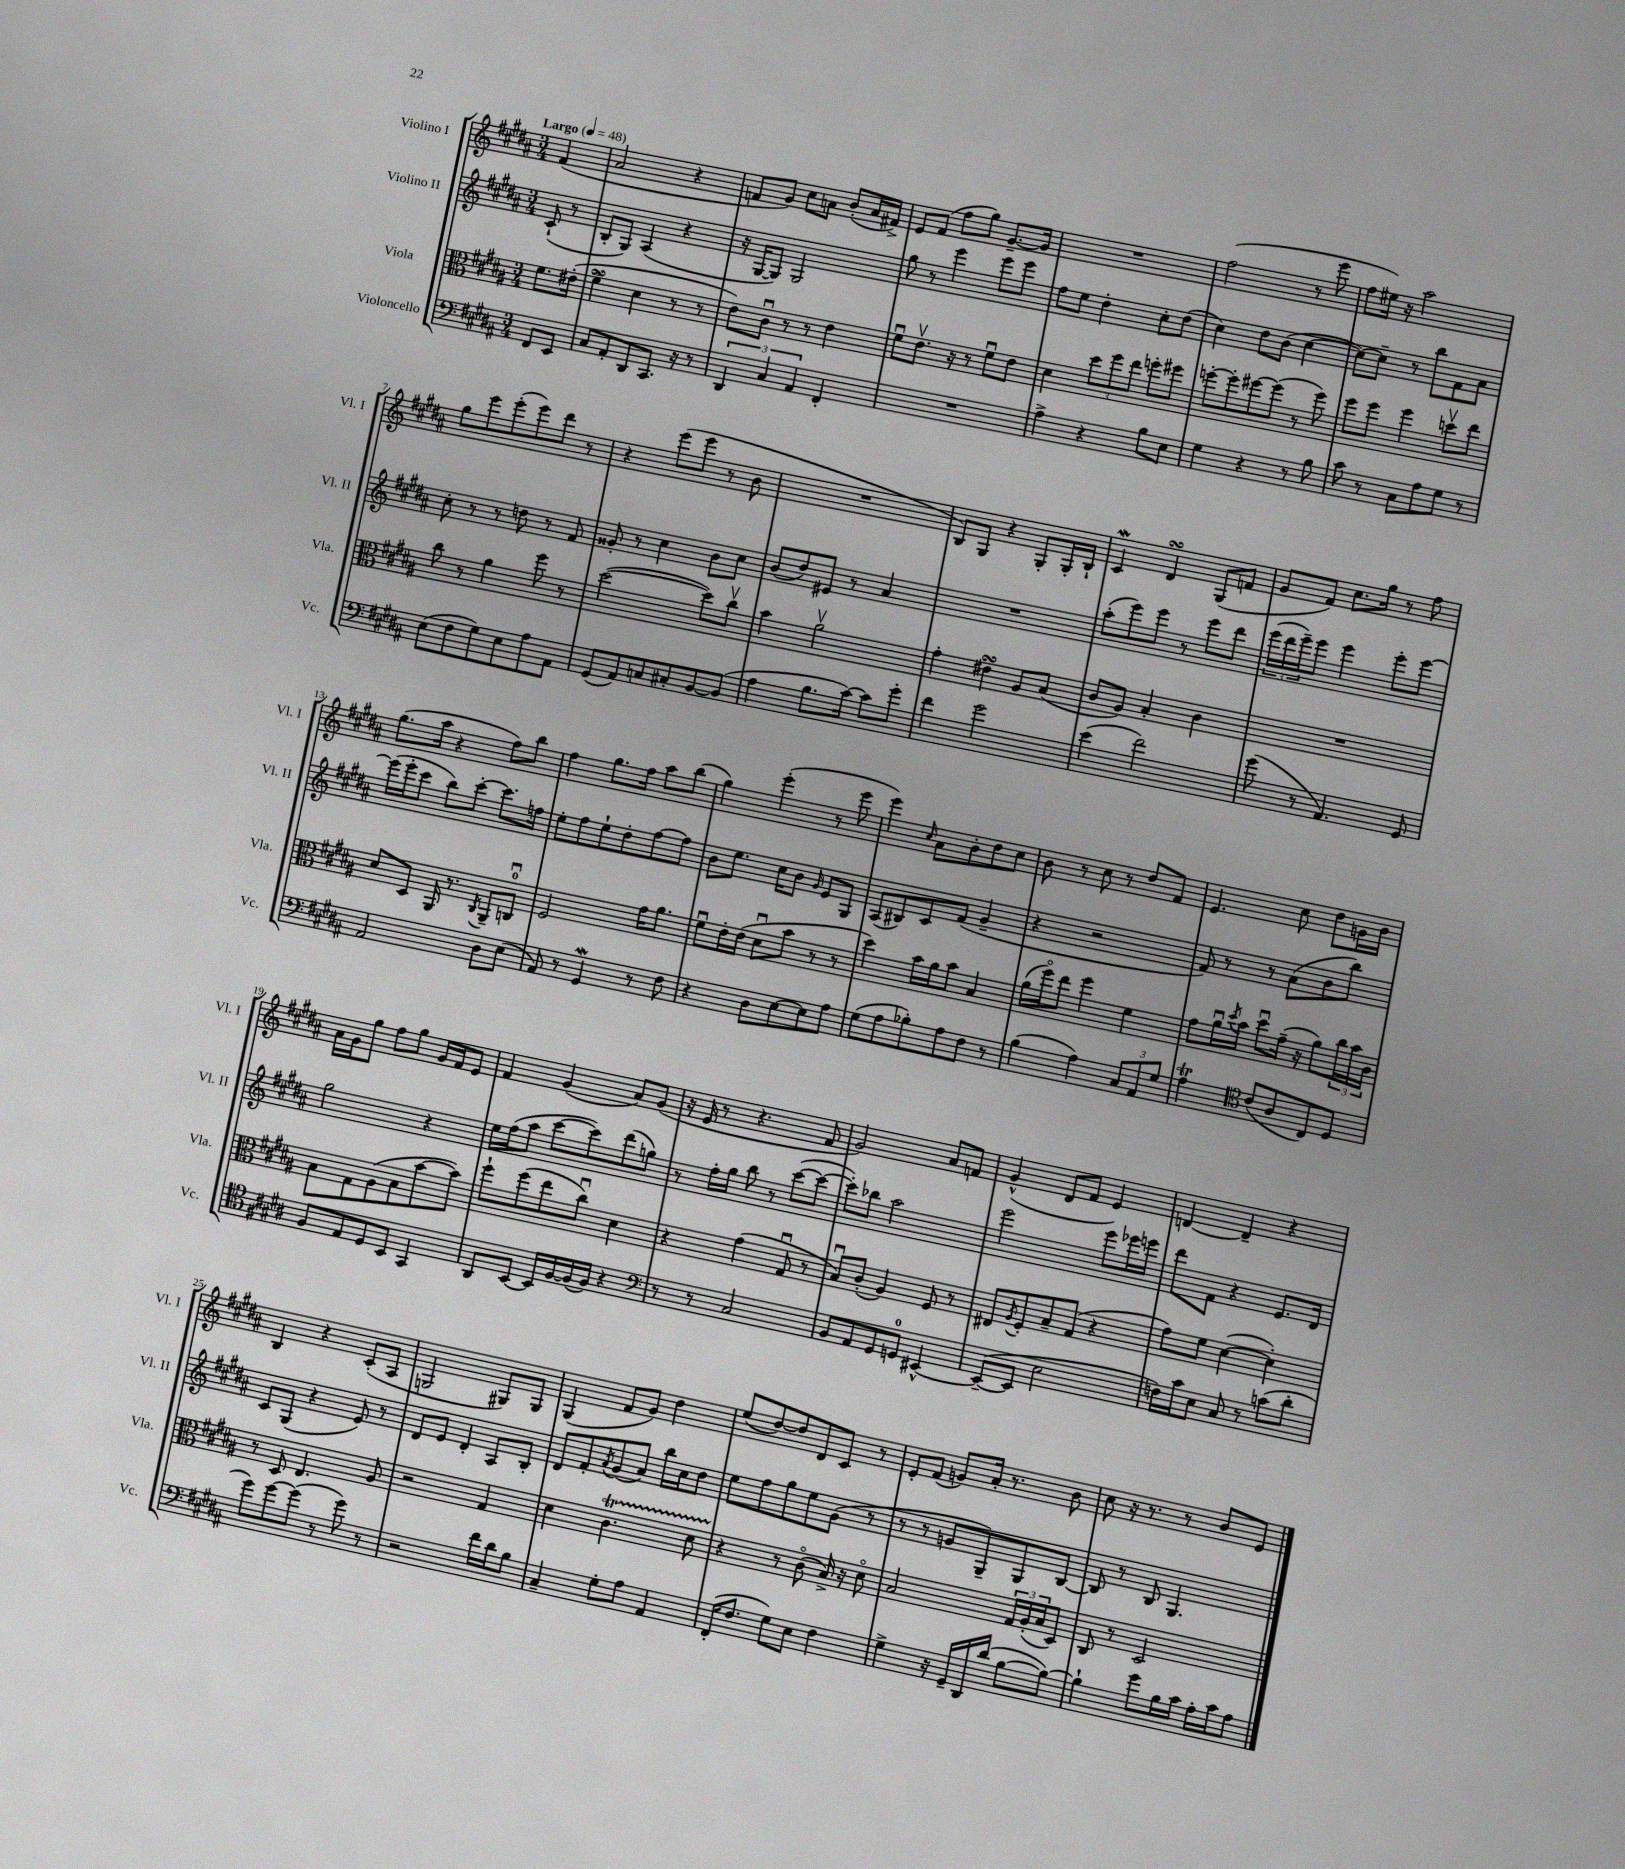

**kern	**kern	**kern	**kern
*part4	*part3	*part2	*part1
*staff4	*staff3	*staff2	*staff1
*I"Violoncello	*I"Viola	*I"Violino II	*I"Violino I
*I'Vc.	*I'Vla.	*I'Vl. II	*I'Vl. I
*clefF4	*clefC3	*clefG2	*clefG2
*k[f#c#g#d#a#]	*k[f#c#g#d#a#]	*k[f#c#g#d#a#]	*k[f#c#g#d#a#]
*M3/4	*M3/4	*M3/4	*M3/4
*MM48	*MM48	*MM48	*MM48
=	=	=	=
!	!	!	!LO:TX:a:B:t=Largo
8FF#/L	8.f#\L	(8c#`/	(4f#/
8EE/J	.	8r	.
.	(16e#X'\Jk	.	.
=1	=1	=1	=1
8C#/L	4f#sSSS\	8B'/L	2a#/
8AA#'/	.	8G#/J)	.
8DD#/	4d#\	(4A#/	.
8.CC#/J	.	.	.
.	8r	4r	4r
16r	.	.	.
8r	8r	.	.
=2	=2	=2	=2
6DD#/	8e\L)	16r	8fn/L
.	.	[16G#/KL	.
.	8c#u\J	8G#/J])	8g#/J)
6C#/	.	.	.
.	8r	2G#/	8cc#\L
6AA#/	.	.	.
.	8r	.	8an\J
4FF#'/	4e\	.	(8b'/L
.	.	.	16a/L
.	.	.	16f#X^/JJ)
=3	=3	=3	=3
2.r	8f#u\L	8gg#\	8e/L
.	8.ev\J	8r	(8f#/J
.	.	4eee\	8ff#\L
.	16r	.	.
.	8r	.	8gg#\J)
.	8f#u\L	8eee\L	[8.g#~/L
.	8e\J	8eee\J	.
.	.	.	16g#/Jk]
=4	=4	=4	=4
4A#^\	4d#\	8ff#\L	2.r
.	.	8ee\J	.
4r	12dd#\L	4dd#'\	.
.	12ff#\	.	.
.	12ee\J	.	.
8B\L	8ffn'\L	8cc#'\L	.
8E\J	8ff#X\J	(8dd#\J	.
=5	=5	=5	=5
4G#\	[8ffn'\L	4cc#\)	(2ff#\
.	8ff'\]	.	.
4r	[8ff#X\	8dd#\L	.
.	(8ff#\J]	(8b\J	.
8r	8r	[4cc#\	8r
8B\	8ff#\)	.	8eee\
=6	=6	=6	=6
8c#\	8ff#\L	8cc#\L_)	8ff#\L
8r	8ff#\J	8cc#~\J]	16ee#X\Jk)
.	.	.	16r
8C#\L	4ff#\	8r	2aa#\
8A#\	.	8bb\L	.
8G#\J	8ddnv\L	8f#\	.
8r	8ee\J	8a#\J	.
!!LO:LB:g=z
=7	=7	=7	=7
(8E\L	8cc#\	8cc#'\	8gg#\L
8F#\	8r	8r	8eee\
8G#\)	4a#\	8r	(8eee'\
8E\	.	8ddn\	8eee\)
8A#\	8ff#\	8r	8ddd#\J
8AA#\J	8r	8f#/	8r
=8	=8	=8	=8
(8GG#/L	([2dd#\	8g##X'/	4r
8AA#/)	.	8r	.
8Cn/	.	4cc#\	(8eee\L
8C#X'/	.	.	8eee\J
[8BB/	8dd#\L])	8b\L	8r
(8BB/J]	8cc#v\J	8cc#\J	8b\
=9	=9	=9	=9
4A#\	4b\	(8b/L	2.r
.	.	8dd#/)	.
8.B\L	2a#v\	8e#X/J	.
.	.	8r	.
[16c#\Jk)	.	.	.
8c#\L]	.	4a#/	.
8g#'\J	.	.	.
=10	=10	=10	=10
4f#\	4g#'\	2.r	8B/L)
.	.	.	8G#/J
2g#\	4e#XsSsS\	.	4r
.	8A#/L	.	8G#'/L
.	(8B/J	.	16G#'/L
.	.	.	16B`/JJ
=11	=11	=11	=11
(4e\	8c#/L	(8aa#'\L	4c#W/
.	8A#/J)	8eee\)	.
2f#\)	4B'/	8eee\J	4d#sSsS/
.	.	8r	.
.	4c#\	8eee\L	(8G#/L
.	.	8ddd#\J	8fn/J
=12	=12	=12	=12
(8g#\	2.r	(24eee\LL	8g#/L
.	.	24ddd#\	.
.	.	24eee~\J)	.
8r	.	8eee\J	8f#/J)
4.AA#/)	.	4eee\	8.cc#\L
.	.	.	16gg#\Jk
.	.	8eee'\L	8r
8GG#/	.	[8eee\J	8ff#\
!!LO:LB:g=z
=13	=13	=13	=13
2AA#/	8d#/L	(16eee\LL]	(8.gg#\L
.	.	16eee'\J	.
.	8D#/J	8ccc#\J	.
.	.	.	16aa#\Jk
.	16AA#/	8bb\L)	4r
.	8.r	.	.
.	.	[8ccc#'\J	.
.	8qC#/	.	.
8D#\L	8AA#~/L	8.ccc#\L]	8ff#\L)
(8E\J	8Cnu/J	.	8bb\J
.	.	16ffn\Jk	.
=14	=14	=14	=14
8AA#/)	2F#/	8ee'\L	4ff#\
8r	.	8ff#\	.
4GG#W/	.	8ee`\	8.gg#\L
.	.	8dd#'\	.
.	.	.	16ff#\Jk
8r	16g#\KL	[8ff#\	8aa#\L
.	8.a#\J	.	.
8F#\	.	8ff#\J]	(8bb\J
=15	=15	=15	=15
4r	8f#u\L	8b\L	4gg#\)
.	16e'\L	8.ee\J	.
.	(16e\JJ	.	.
8D#\L	8d#u\L	.	(4eee'\
.	.	16cc#\KL	.
[8E\	8b\J	8b\J	.
.	.	16qqg#/	.
8E\]	8r	8e/L	8r
8A#\J	8r	8G#/J	8eee\
=16	=16	=16	=16
(8G#\L	4dd#\)	(8A#/L	4eee\)
8A#\	.	8B#X/)	.
.	.	.	16qqcc#/
8B-X'\)	16b\LL	8c#/	8a#\L
.	16a#\J	.	.
8A#\	8b\J	(8f#/J	8b'\
8F#\J	4B/	4g#~/	8dd#\
8r	.	.	8cc#\J
=17	=17	=17	=17
(4B\	(16a#\LL	4r	8b\
.	16ff#\J)	.	.
.	8ee\J	.	8r
4A#\)	4ff#\	2r	8cc#\
.	.	.	8r
12C#/L	4f#\	.	8dd#/L
12AA#/	.	.	.
.	.	.	8f#/J
12G#/J	.	.	.
=18	=18	=18	=18
4A#t\	8g#\L	8f#/)	4.e/
.	16a#u\L	8r	.
.	8qdd#/	.	.
.	16b\JJ	.	.
*clefC4	*	*	*
(8c#/L	8dd#u\L	8r	.
8A#/	(16g#~\Jk	(8a#\L	8cc#\
.	16r	.	.
8C#/)	8a#\L)	8b\	8dd#\L
8D#/J	24cc#\L	8bb\J)	16gn\L
.	24b\	.	.
.	.	.	16b\JJ
.	24c#\JJ	.	.
!!LO:LB:g=z
=19	=19	=19	=19
8F#/L	8B\L	2gg#\	16a#\LL
.	.	.	16g#\J
8E/	8G#\	.	8gg#\J
8D#/	(8A#\	.	8ff#\L
8BB/J	8B\	.	8gg#\J
4GG#/	[8b\	4r	16g#/LL
.	.	.	16f#/J
.	8b\J])	.	8e/J
=20	=20	=20	=20
8AA#/L	8ff#`\L	16ee\LL	4f#/
.	.	(16ff#\J	.
[8BB/J	(8ff#\	8aa#\J	.
16BB/LL]	8ee\	[8ccc#\L	(4g#/
[16F#/	.	.	.
(16F#/]	8cc#u\J)	8ccc#\])	.
16F#/JJ)	.	.	.
4r	4d#\	(8ddd#\	8a#/L)
.	.	8ggn\J)	(8g#/J
=21	=21	=21	=21
*clefF4	*	*	*
8r	4r	8r	16r
.	.	.	16e/
8r	.	16ff#'\LL	8r
.	.	16gg#\JJ	.
2C#/	(4g#\	8bb\	4.r
.	.	8r	.
.	8G#u/	([8ccc#\L	.
.	8r	8ccc#\J_	8f#/
=22	=22	=22	=22
8BB/L	8Bu/L)	8ccc#'\L])	2g#/)
8AA#/	(8c#'/J	8bb-X\J	.
8GG#/	4A#/)	2aa#\	.
8GGn/J	.	.	.
[4EE#X^^/	8F#/	.	8a#/L
.	8r	.	8fn/J
=23	=23	=23	=23
(8EE#~/L_	8E#X/L	2eee\	(4g#^^/
.	8qA#/	.	.
8EE#/J]	8F#'/	.	.
2E\	8B~/	.	8d#/L
.	(8G#/J	.	8f#/J
.	4r	8eee\L	4e/)
.	.	16eee-X\L	.
.	.	16eeen\JJ	.
=24	=24	=24	=24
16Fn\LL)	8g#\L)	8ddd#\L	[4dn/
16c#\J	.	.	.
8E\J	8f#\J	8f#\J	.
8C#/	([4d#\	4r	4d~/]
8r	.	.	.
(8cn\L	4d#'\])	8.e/L	4r
8d#'\J	.	.	.
.	.	16d#/Jk	.
!!LO:LB:g=z
=25	=25	=25	=25
8g#\L)	8r	8c#/L	4B/
[8g#\	8D#/	(8G#/J	.
(8g#\J]	4.E/	4r	4r
8r	.	.	.
8g#\)	.	8e/)	(8c#'/L
8r	8A#/	8r	8A#/J
=26	=26	=26	=26
2r	2r	8d#/L	2Gn/
.	.	8e/J	.
.	.	4d#'/	.
16f#\LL	4G#/	8A#/L	8G#X/L)
16d#\J	.	.	.
8B\J	.	8B'/J	8G#/J
=27	=27	=27	=27
4C#~/	4d#\	8d#/L	(4G#/
.	.	8f#'/	.
.	.	8qa#/	.
8G#'\L	4.c#T\	(8g#/	8f#/L
8A#\J	.	8a#/J)	8g#/J)
4AA#/	.	16bb\LL	4dd#\
.	.	16cc#\J	.
.	8d#TTT\	8dd#\J	.
=28	=28	=28	=28
(16FF#'/KL	4r	8ee\L	(8ee/L
8.F#/J	.	.	.
.	.	8ff#\	[8dd#/)
8G#\L)	8r	8gg#\	8dd#/]
8E\J	(8c#\	8ee\	8d#/
4F#\	16B^/)	(8g#\J	8c#/J
.	16r	.	.
.	8d#\	8r	8r
=29	=29	=29	=29
4G#^\	2B/	8r	8e'/L
.	.	8r	(8f#/J
16r	.	8gn/L	8gn/L)
16GG#~/LL	.	.	.
16DD#/	.	8G#~/)	16a#'/Jk
(16d#/JJ	.	.	8.r
[8B\L	24G#/LL	8G#/	.
.	(24A#'/	.	.
.	24B/J	.	.
8B\J_)	8D#/J)	[8B/J	8b\
=30	=30	=30	=30
4B`\]	8C#/	8B/]	8cc#\
.	8r	8r	16r
.	.	.	8.r
8g#\L	2D#/	8B/	.
16B\L	.	4.G#/	8r
16c#\JJ	.	.	.
16A#'\LL	.	.	8b/L
16c#\J	.	.	.
8A#\J	.	.	8e/J
==	==	==	==
*-	*-	*-	*-
